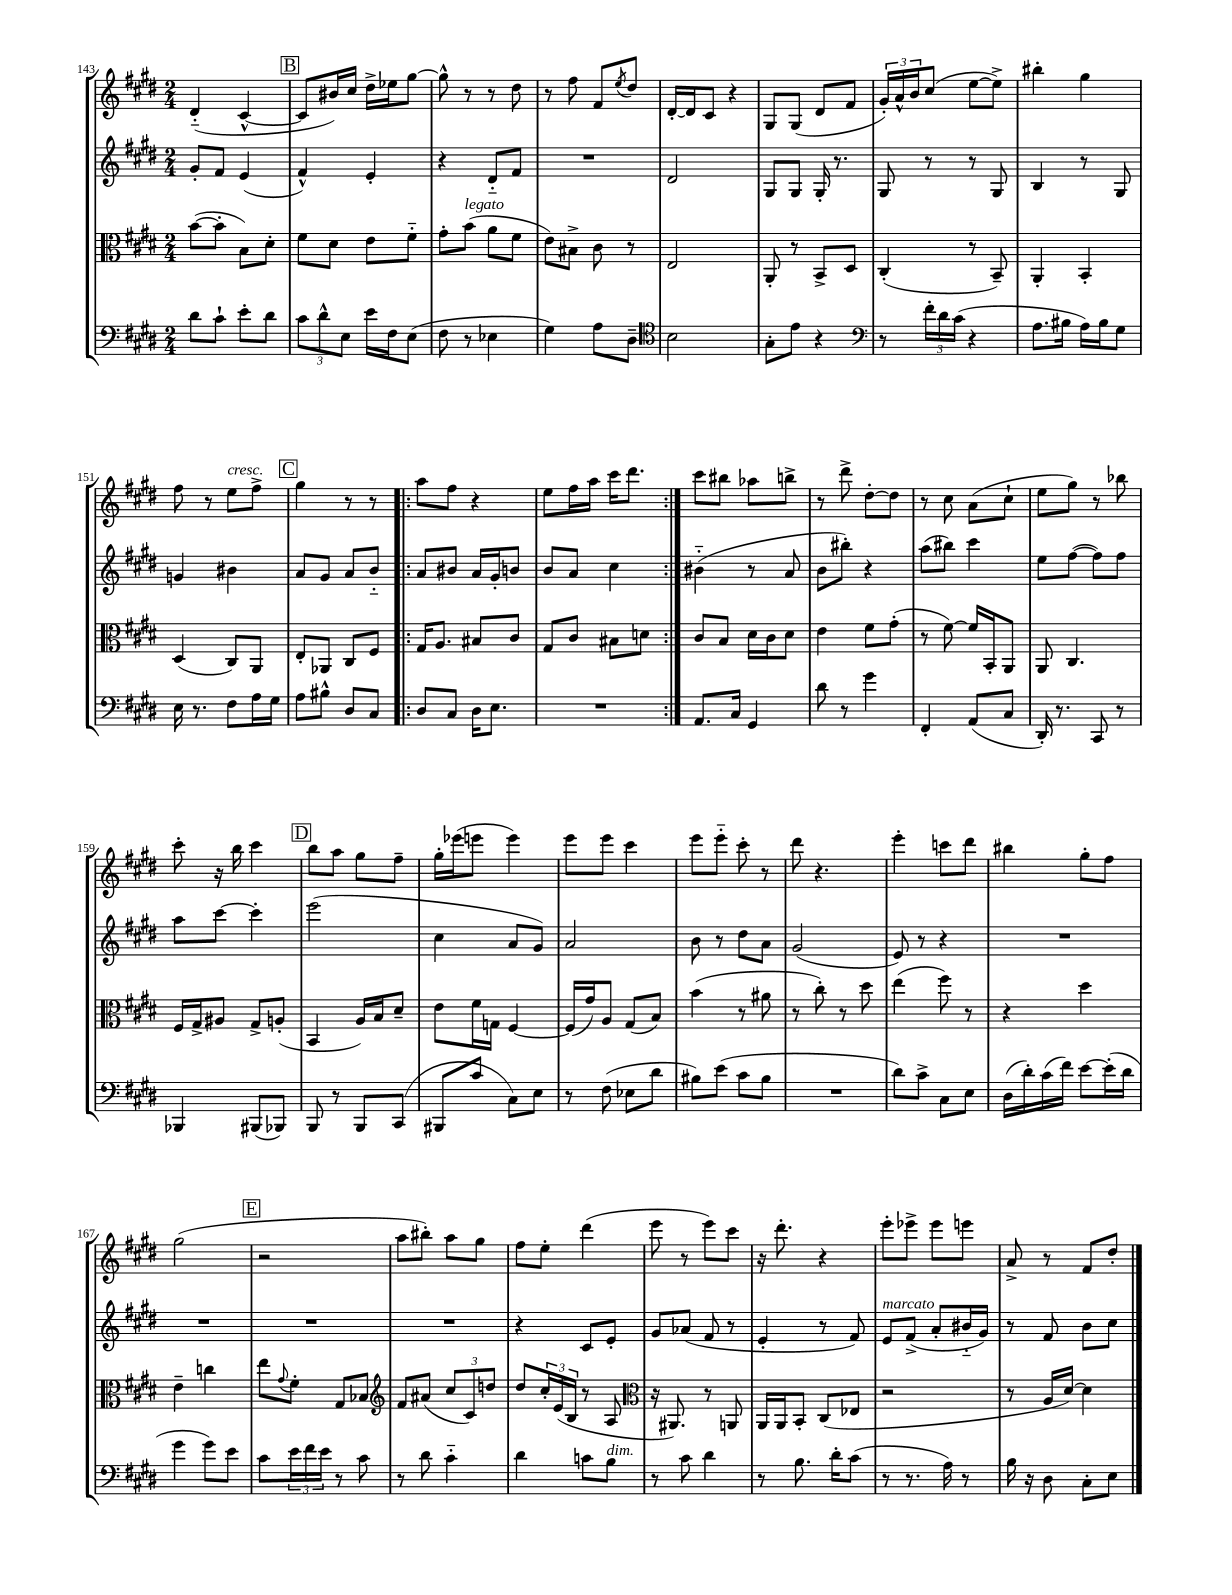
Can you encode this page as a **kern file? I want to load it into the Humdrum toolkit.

**kern	**kern	**kern	**kern
*staff4	*staff3	*staff2	*staff1
*clefF4	*clefC3	*clefG2	*clefG2
*k[f#c#g#d#]	*k[f#c#g#d#]	*k[f#c#g#d#]	*k[f#c#g#d#]
*M2/4	*M2/4	*M2/4	*M2/4
8d#\L	([8b\L	8g#'/L	(4d#'~/
8c#`\J	8b'\]J	8f#/J	.
8e'\L	8B\L)	(4e/	[4c#^^/
8d#\J	8d#'\J	.	.
=	=	=	=
12c#\L	8f#\L	4f#^^/)	8c#/]L
12d#^^\	.	.	.
.	8d#\J	.	16b#/L)
12E\J	.	.	.
.	.	.	16cc#/JJ
16e\LL	8e\L	4e'/	16dd#^\LL
16F#\J	.	.	16ee-\J
(8E\J	8f#'~\J	.	[8gg#\J
=	=	=	=
8F#\	8g#'\L	4r	8gg#^^\]
8r	(8b\J	.	8r
4E-\	8a\L	8d#'~/L	8r
.	8f#\J	8f#/J	8dd#\
=	=	=	=
4G#\)	8e\L)	2r	8r
.	8B#^\J	.	8ff#\
8A\L	8c#\	.	8f#/L
.	.	.	8qee/
8D#~\J	8r	.	8dd#/J
=	=	=	=
*clefC4	*	*	*
2B\	2E/	2d#/	[16d#'/LL
.	.	.	16d#/]J
.	.	.	8c#/J
.	.	.	4r
=	=	=	=
8G#'\L	8AA'/	8G#/L	8G#/L
8e\J	8r	8G#/J	(8G#/J
4r	8BB^/L	16G#'/	8d#/L
.	.	8.r	.
.	8D#/J	.	8f#/J
=	=	=	=
*clefF4	*	*	*
8r	(4C#'/	8G#/	24g#'/LL)
.	.	.	24a^^/
.	.	.	24b/J
24f#'\LL	.	8r	(8cc#/J
24d#\	.	.	.
(24c#\JJ	.	.	.
4r	8r	8r	[8ee\L
.	8BB~/)	8G#/	8ee^\]J)
=	=	=	=
8.A\L	4AA'/	4B/	4bb#'\
16B#\Jk	.	.	.
16A\LL)	4BB'/	8r	4gg#\
16B#\J	.	.	.
8G#\J	.	8G#/	.
=	=	=	=
16E\	(4D#/	4g/	8ff#\
8.r	.	.	.
.	.	.	8r
8F#\L	8C#/L)	4b#\	8ee\L
16A\L	8AA/J	.	8ff#^\J
16G#\JJ	.	.	.
=	=	=	=
8A\L	8E'/L	8a/L	4gg#\
8B#^^\J	8AA-/J	8g#/J	.
8D#/L	8C#/L	8a/L	8r
8C#/J	8F#/J	8b'~/J	8r
=!|:	=!|:	=!|:	=!|:
8D#/L	16G#/LK	8a/L	8aa\L
.	8.A/J	.	.
8C#/J	.	8b#/J	8ff#\J
16D#\LK	8B#/L	16a/LL	4r
8.E\J	.	16g#'/J	.
.	8c#/J	8b/J	.
=	=	=	=
2r	8G#/L	8b/L	8ee\L
.	8c#/J	8a/J	16ff#\L
.	.	.	16aa\JJ
.	8B#\L	4cc#\	16ccc#\LK
.	.	.	8.ddd#\J
.	8d\J	.	.
=:|!	=:|!	=:|!	=:|!
8.AA/L	8c#/L	(4b#'~\	8ccc#\L
.	8B/J	.	8bb#\J
16C#/Jk	.	.	.
4GG#/	16d#\LL	8r	8aa-\L
.	16c#\J	.	.
.	8d#\J	8a/	8bb^\J
=	=	=	=
8d#\	4e\	8b\L	8r
8r	.	8bb#'\J)	8ddd#^\
4g#\	8f#\L	4r	[8dd#'\L
.	(8g#'\J	.	8dd#\]J
=	=	=	=
4FF#'/	8r	(8aa\L	8r
.	[8f#\)	8bb#\J)	8cc#\
(8AA/L	16f#/]LL	4ccc#\	(8a\L
.	16BB'/J	.	.
8C#/J	8AA/J	.	8cc#`\J
=	=	=	=
16DD#'/)	8AA/	8ee\L	8ee\L
8.r	.	.	.
.	4.C#/	([8ff#\J	8gg#\J)
8CC#/	.	8ff#\]L)	8r
8r	.	8ff#\J	8bb-\
=	=	=	=
4BBB-/	16F#/LL	8aa\L	8ccc#'\
.	16G#^/J	.	.
.	8A#/J	[8ccc#\J	16r
.	.	.	16bb\
(8BBB#/L	8G#^/L	4ccc#'\]	4ccc#\
8BBB-/J)	(8A'/J	.	.
=	=	=	=
8BBB/	4BB/	(2eee\	8bb\L
8r	.	.	8aa\J
8BBB/L	16A/LL)	.	8gg#\L
.	16B/J	.	.
(8CC#/J	8d#~/J	.	8ff#~\J
=	=	=	=
8BBB#/L	8e\L	4cc#\	16gg#'\LL
.	.	.	(16eee-\J
8c#/J	16f#\L	.	8eee\J
.	16G\JJ	.	.
8C#\L)	[4F#/	8a/L	4eee\)
8E\J	.	8g#/J)	.
=	=	=	=
8r	(16F#/]LL	2a/	8eee\L
.	16g#/J)	.	.
(8F#\	8A/J	.	8eee\J
8E-\L	(8G#/L	.	4ccc#\
8d#\J	8B/J)	.	.
=	=	=	=
8B#\L)	(4b\	8b\	8eee\L
(8e\J	.	8r	8eee'~\J
8c#\L	8r	8dd#\L	8ccc#'\
8B#\J	8a#\	8a\J	8r
=	=	=	=
2r	8r	(2g#/	8ddd#\
.	8cc#'\)	.	4.r
.	8r	.	.
.	8dd#\	.	.
=	=	=	=
8d#\L)	(4ee\	8e/)	4eee'\
8c#^\J	.	8r	.
8C#\L	8ff#\)	4r	8ccc\L
8E\J	8r	.	8ddd#\J
=	=	=	=
(16D#\LL	4r	2r	4bb#\
16d#'\)	.	.	.
(16c#\	.	.	.
16f#\JJ)	.	.	.
[8e\L	4dd#\	.	8gg#'\L
(16e'\]L	.	.	8ff#\J
16d#\JJ	.	.	.
=	=	=	=
4g#\	4e~\	2r	(2gg#\
8g#\L)	4cc\	.	.
8e\J	.	.	.
=	=	=	=
8c#\L	8ee\L	2r	2r
.	8qqg#/	.	.
24e\L	8f#'\J	.	.
24f#\	.	.	.
24e\JJ	.	.	.
8r	8G#/L	.	.
8c#\	8B-/J	.	.
=	=	=	=
*	*clefG2	*	*
8r	8f#/L	2r	8aa\L
8d#\	(8a#/J	.	8bb#'\J)
4c#'~\	12cc#/L	.	8aa\L
.	12c#/)	.	.
.	.	.	8gg#\J
.	12dd/J	.	.
=	=	=	=
4d#\	8dd#/L	4r	8ff#\L
.	24cc#'/L	.	8ee'\J
.	(24e/	.	.
.	24B/JJ	.	.
8c\L	8r	8c#/L	(4ddd#\
8B\J	8A/	8e'/J	.
=	=	=	=
*	*clefC3	*	*
8r	16r	8g#/L	8eee\
.	8.AA#/)	.	.
8c#\	.	(8a-/J	8r
4d#\	8r	8f#/	8eee\L)
.	8AA/	8r	8ccc#\J
=	=	=	=
8r	16AA/LL	4e'/	16r
.	16AA/J	.	8.ddd#'\
8.B\	8BB'/J	.	.
.	(8C#/L	8r	4r
16d#'\LK	.	.	.
(8c#\J	8E-/J	8f#/)	.
=	=	=	=
8r	2r	8e/L	8eee'\L
8.r	.	(8f#^/J	8eee-^\J
.	.	8a'/L	8eee-\L
16A\)	.	.	.
8r	.	16b#'~/L	8eee\J
.	.	16g#/JJ)	.
=	=	=	=
16B\	8r	8r	8a^/
16r	.	.	.
8D#\	16A/LL	8f#/	8r
.	[16d#/JJ)	.	.
8C#'\L	4d#\]	8b\L	8f#/L
8E\J	.	8cc#\J	8dd#'/J
==	==	==	==
*-	*-	*-	*-
